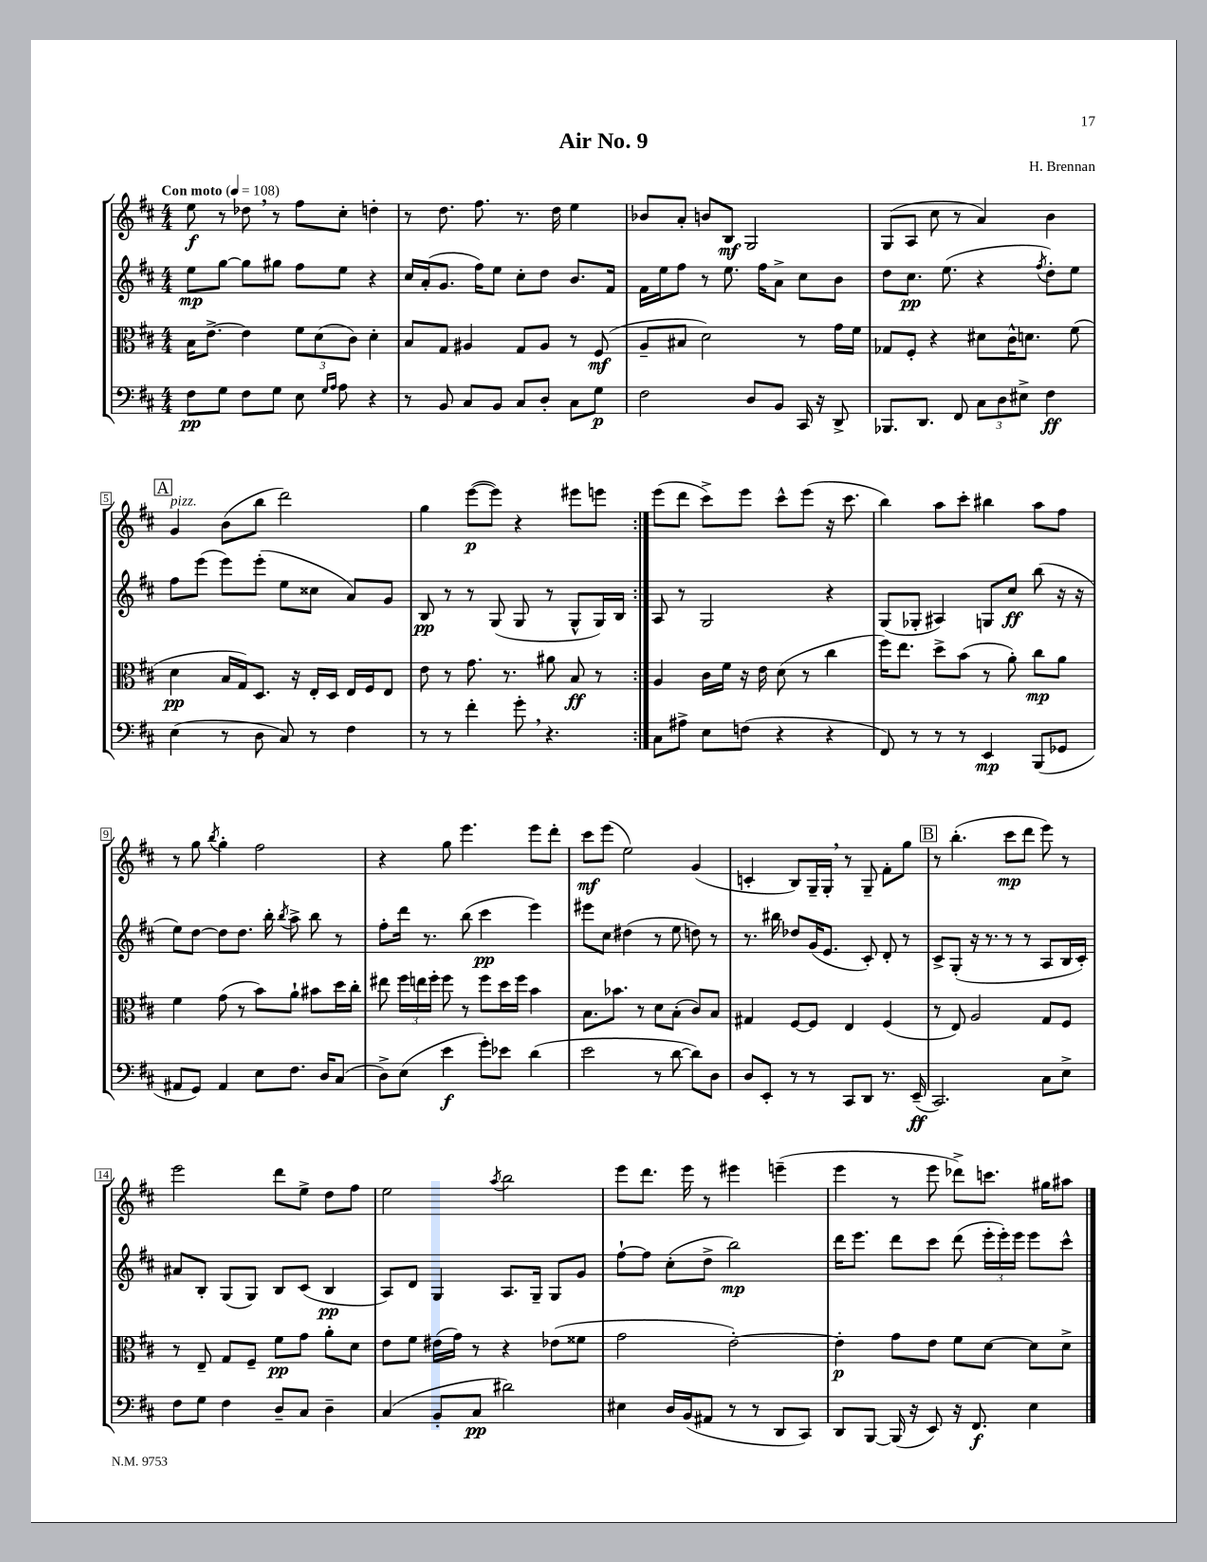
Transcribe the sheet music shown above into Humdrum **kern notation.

**kern	**kern	**kern	**kern
*staff4	*staff3	*staff2	*staff1
*clefF4	*clefC3	*clefG2	*clefG2
*k[f#c#]	*k[f#c#]	*k[f#c#]	*k[f#c#]
*M4/4	*M4/4	*M4/4	*M4/4
*MM108	*MM108	*MM108	*MM108
8F#\L	16B\LK	8ee\L	8ee\
.	[8.e^\J	.	.
8G\J	.	[8gg\J	8r
8F#\L	4e\]	8gg\]L	8dd-\
8G\J	.	8gg#\J	8r
8E\	12f#\L	8ff#\L	8ff#\L
.	(12d\	.	.
16qqG/LL	.	.	.
16qqA/JJ	.	.	.
8A\	.	8ee\J	8cc#'\J
.	12c#\J)	.	.
4r	4d'\	4r	4dd'\
=	=	=	=
8r	8B/L	16cc#/LL	8r
.	.	(16a'/J	.
8BB/	8G/J	8.g/J	8.dd\
8C#/L	4A#/	.	.
.	.	16ff#\LK)	8.ff#\
8BB/J	.	8ee\J	.
8C#/L	8G/L	8cc#'\L	8.r
8D'/J	8A#/J	8dd\J	.
.	.	.	16dd\
8C#\L	8r	8.b/L	4ee\
8G\J	(8F#/	.	.
.	.	16f#/Jk	.
=	=	=	=
2F#\	8A~/L	16f#\LL	8b-/L
.	.	16ee\J	.
.	8B#/J	8ff#\J	8a'/J
.	2d\)	8r	8b/L
.	.	8.ee\	8B/J
8D/L	.	.	2G/
.	.	16ff#\LK	.
8BB/J	.	8a^\J	.
16CC#/	8r	8cc#\L	.
16r	.	.	.
8DD^/	16g\LL	8b\J	.
.	16f#\JJ	.	.
=	=	=	=
8.BBB-/L	8G-/L	8dd\L	(8G/L
.	8F#'/J	8.cc#\J	8A/J
8.DD/J	.	.	.
.	4r	.	8cc#\
.	.	(8.ee\	.
8FF#/	.	.	8r
12C#\L	8d#\L	4r	4a/)
12D\	.	.	.
.	16c#^^\K	.	.
12E#^\J	.	.	.
.	8.d\J	.	.
.	.	8qff#/	.
4F#\	.	8dd'\L)	4b\
.	(8f#\	8ee\J	.
=	=	=	=
(4E\	4d\	8ff#\L	4g/
.	.	(8eee\J	.
8r	16B/LL	8eee\L)	(8b\L
.	16G/J)	.	.
8D\	8.D/J	(8eee'\J	8bb\J
8C#/)	.	8ee\L	2ddd\)
.	16r	.	.
8r	16E'/LL	8cc##\J	.
.	16D/JJ	.	.
4F#\	16E/LL	8a/L)	.
.	16F#/J	.	.
.	8E/J	8g/J	.
=	=	=	=
8r	8e\	8B/	4gg\
8r	8r	8r	.
4f#'\	8.g\	8r	([8eee\L
.	.	(8G/	8eee\]J)
.	8.r	.	.
8g'\	.	8G/	4r
4.r	8a#\	8r	.
.	8B/	8G^^/L	8eee#\L
.	8r	16G/L)	8eee\J
.	.	16B/JJ	.
=:|!	=:|!	=:|!	=:|!
8C#\L	4A/	8A/	(8eee\L
8A#^\J	.	8r	8ddd\J
8E\L	16c#\LL	2G/	8ccc#^\L)
.	16f#\JJ	.	.
(8F\J	16r	.	8eee\J
.	16e\	.	.
4r	(8d\	.	8ccc#^^\L
.	8r	.	(8eee\J
4r	4cc#\	4r	16r
.	.	.	8.ccc#\
=	=	=	=
8FF#/)	16ff#\LK)	(8G/L	4bb\)
.	8.ee\J	.	.
8r	.	8G-'/J	.
8r	8dd^\L	4A#/)	8aa\L
8r	(8b\J	.	8ccc#'\J
4EE/	8r	8G/L	4bb#\
.	8a'\)	8cc#/J	.
(8BBB/L	8cc#\L	(8bb\	8aa\L
8GG-/J	8a\J	16r	8ff#\J
.	.	16r	.
=	=	=	=
8AA#/L	4f#\	8ee\L)	8r
8GG/J)	.	[8dd\J	8gg\
.	.	.	8qbb/
4AA#/	(8g\	8dd\]L	4gg'\
.	8r	8.dd\J	.
8E\L	8b\L)	.	2ff#\
.	.	16bb'\	.
.	.	8qbb/	.
8.F#\J	8a`\J	8aa^\	.
.	8b#\L	8bb\	.
16D/LK	.	.	.
(8C#/J	16dd\L	8r	.
.	16cc#'\JJ	.	.
=	=	=	=
8D^\L)	8ee#\	8ff#'\L	4r
(8E\J	24ff#\LL	16ddd\Jk	.
.	24ee\	.	.
.	.	8.r	.
.	24ff#'\JJ	.	.
4e\	8ff#\	.	8gg\
.	8r	(8bb\	4.eee\
8g'\L)	8ff#\L	4ccc#\	.
8e-\J	16dd\L	.	.
.	16ff#\JJ	.	.
(4d\	4b\	4eee\)	8eee\L
.	.	.	8ddd'\J
=	=	=	=
2e\	8.B\L	8eee#\L	8ccc#\L
.	.	8cc#\J	(8eee\J
.	8.b-\J	.	.
.	.	(4dd#\	2ee\)
.	8r	.	.
8r	8d\L	8r	.
[8d\	(8B'\J	8ee\	.
8d\]L)	8c#/L)	8dd\)	(4g/
8D\J	8B/J	8r	.
=	=	=	=
8D/L	4G#/	8.r	4c'/
8EE'/J	.	.	.
.	.	16bb#\	.
8r	[8F#/L	8dd-/L	8B/L)
8r	8F#/]J	(16g/K	16G~/L
.	.	8.e/J	16G'/JJ
8CC#/L	4E/	.	8r
8DD/J	.	8c#'/)	8G~/
8.r	(4F#/	8d'/	8f#'\L
.	.	8r	8gg\J
(16EE~/	.	.	.
=	=	=	=
2.CC#/)	8r	8c#^/L	8r
.	8E/)	(8G'/J	(4.bb'\
.	2A/	16r	.
.	.	8.r	.
.	.	8r	8ccc#\L
.	.	8r	8ddd\J
8C#\L	8G/L	8A/L	8eee\)
8E^\J	8F#/J	16B/L	8r
.	.	16c#'/JJ)	.
=	=	=	=
8F#\L	8r	8a#/L	2eee\
8G\J	8E~/	8B'/J	.
4F#\	8G/L	(8G/L	.
.	8F#~/J	8G/J)	.
8D~/L	8f#\L	8B/L	8ddd\L
8C#/J	8g\J	(8c#/J	8ee^\J
4D~\	8a'\L	4B/	8dd\L
.	8d\J	.	8ff#\J
=	=	=	=
(4C#/	8e\L	8A/L)	2ee\
.	8f#\J	8d/J	.
8BB'/L	(16e#\LL	4G/	.
.	16g\JJ)	.	.
8C#/J	8r	.	.
.	.	.	8qaa/
2d#\)	4r	8.A/L	2bb\
.	.	16G~/Jk	.
.	(8e-\L	8G/L	.
.	8f##\J	8g/J	.
=	=	=	=
4E#\	2g\	[8ff#`\L	8eee\L
.	.	8ff#\]J	8.ddd\J
16D/LL	.	(8cc#'\L	.
(16BB/J	.	.	16eee\
8AA#/J	.	8dd^\J	8r
8r	[2e'\)	2bb\)	4eee#\
8r	.	.	.
8DD/L	.	.	(4eee~\
8CC#/J)	.	.	.
=	=	=	=
8DD/L	4e'\]	16ddd\LK	4eee\
.	.	8.eee\J	.
[8BBB/J	.	.	.
(16BBB/]	8g\L	8ddd\L	8r
16r	.	.	.
8EE/)	8e\J	8ccc#\J	8eee\
16r	8f#\L	(8ddd\	8ddd-^\L)
8.FF#/	.	.	.
.	[8d\J	24eee'\LL	8.ccc\J
.	.	24eee'\)	.
.	.	24eee\JJ	.
4E\	8d\]L	8eee\L	.
.	.	.	16gg#\LK
.	8d^\J	8ccc#^^\J	8aa#\J
==	==	==	==
*-	*-	*-	*-
